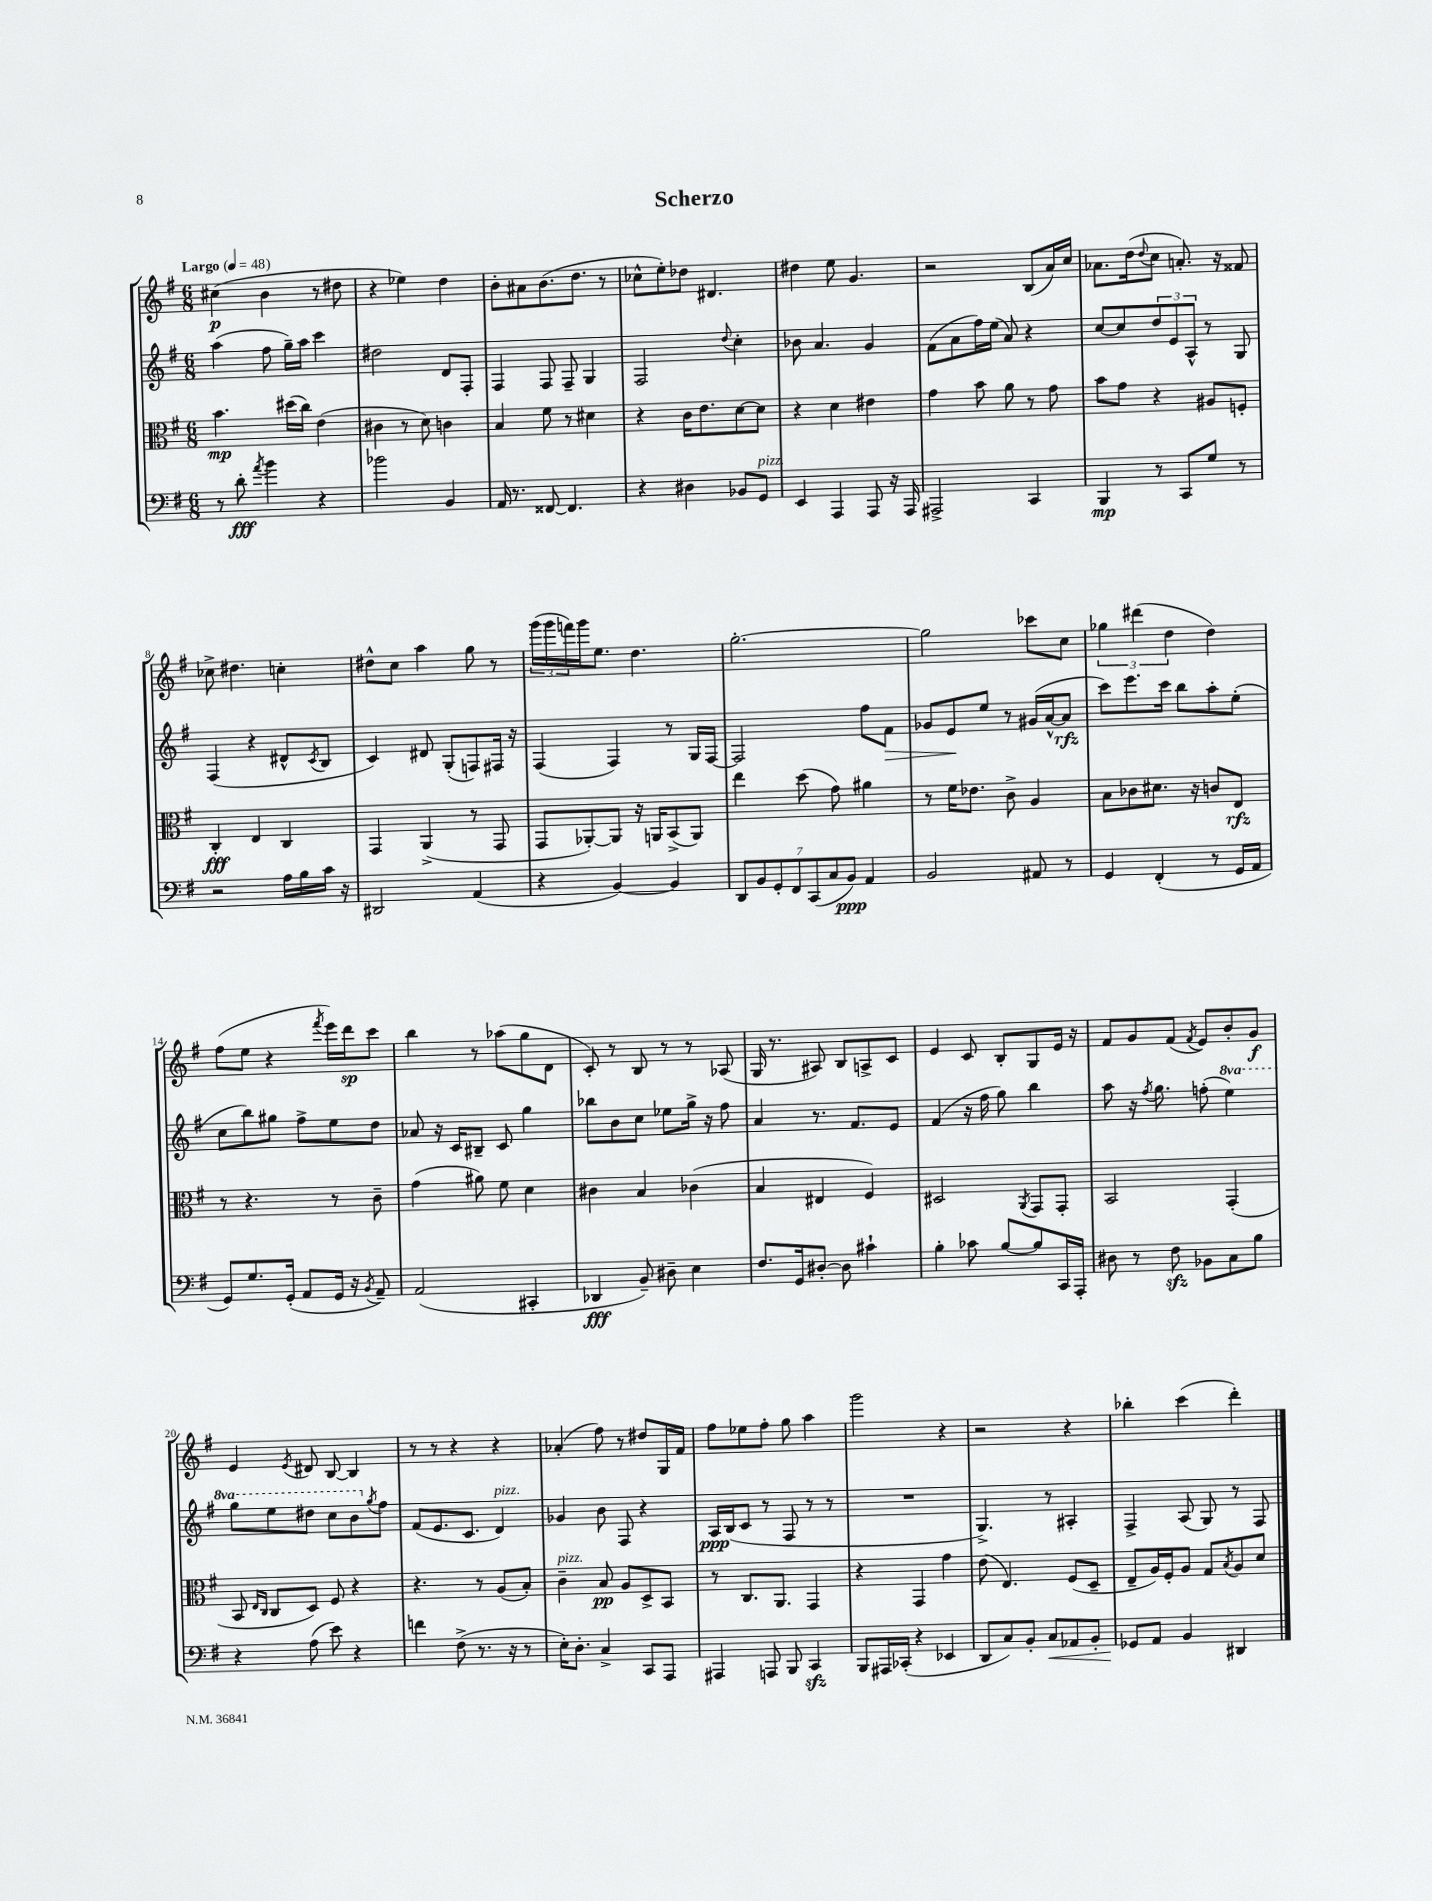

**kern	**dynam	**kern	**dynam	**kern	**dynam	**kern	**dynam
*part4	*part4	*part3	*part3	*part2	*part2	*part1	*part1
*staff4	*staff4	*staff3	*staff3	*staff2	*staff2	*staff1	*staff1
*clefF4	*	*clefC3	*	*clefG2	*	*clefG2	*
*k[f#]	*	*k[f#]	*	*k[f#]	*	*k[f#]	*
*M6/8	*	*M6/8	*	*M6/8	*	*M6/8	*
*MM48	*	*MM48	*	*MM48	*	*MM48	*
=1	=1	=1	=1	=1	=1	=1	=1
!	!	!	!	!	!	!LO:TX:a:B:t=Largo	!
8r	.	4.b\	mp	(4aa\	.	(4cc#X\	p
8d'\	fff	.	.	.	.	.	.
8qa/	.	.	.	.	.	.	.
4b\	.	.	.	8ff#\	.	4b\	.
.	.	(16dd#X\LL	.	16gg~\LL)	.	.	.
.	.	16cc\JJ)	.	16aa\JJ	.	.	.
4r	.	(4e\	.	4ccc\	.	8r	.
.	.	.	.	.	.	8dd#X\	.
=2	=2	=2	=2	=2	=2	=2	=2
2b-X\	.	4c#X\	.	2dd#X\	.	4r	.
.	.	8r	.	.	.	4ee-X\)	.
.	.	8d\)	.	.	.	.	.
4BB/	.	4cn\	.	8d/L	.	4dd\	.
.	.	.	.	8F#'/J	.	.	.
=3	=3	=3	=3	=3	=3	=3	=3
16AA/	.	4B/	.	4F#/	.	8b'\L	.
8.r	.	.	.	.	.	.	.
.	.	.	.	.	.	8a#X\	.
[8FF##X/	.	8f#\	.	8F#/	.	(8.b\	.
4.FF##/]	.	8r	.	8F#~/	.	.	.
.	.	.	.	.	.	8.dd\J	.
.	.	4d#X\	.	4G/	.	.	.
.	.	.	.	.	.	8r	.
=4	=4	=4	=4	=4	=4	=4	=4
4r	.	4r	.	2F#/	.	8cc-X^^\L	.
.	.	.	.	.	.	8ee'\)	.
4D#X\	.	16c\KL	.	.	.	8dd-X\J	.
.	.	8.e\	.	.	.	.	.
.	.	.	.	.	.	4.d#X/	.
.	.	.	.	8qqdd/	.	.	.
8BB-X/L	.	[8d\	.	4cc'\	.	.	.
!LO:TX:a:i:t=pizz.	!	!	!	!	!	!	!
8GG/J	.	8d\J]	.	.	.	.	.
=5	=5	=5	=5	=5	=5	=5	=5
4EE/	.	4r	.	8b-X\	.	4dd#X\	.
.	.	.	.	4.a/	.	.	.
4AAA/	.	4d\	.	.	.	8ee\	.
.	.	.	.	.	.	4.g/	.
8AAA/	.	4e#X\	.	4g/	.	.	.
16r	.	.	.	.	.	.	.
16AAA/	.	.	.	.	.	.	.
=6	=6	=6	=6	=6	=6	=6	=6
2AAA#X^/	.	4g\	.	(8f#\L	.	2r	.
.	.	.	.	8a\	.	.	.
.	.	8b\	.	16ff#\L)	.	.	.
.	.	.	.	(16ee\JJ	.	.	.
.	.	8a\	.	8a/)	.	.	.
4CC/	.	8r	.	4r	.	(8B/L	.
.	.	8g\	.	.	.	16a/L)	.
.	.	.	.	.	.	16cc/JJ	.
=7	=7	=7	=7	=7	=7	=7	=7
4BBB/	mp	8b\L	.	[8cc/L	.	8.a-X\L	.
.	.	8g\J	.	8cc/]	.	.	.
.	.	.	.	.	.	(16dd\k	.
.	.	.	.	.	.	8qqdd/	.
8r	.	4r	.	12dd/	.	8cc\J	.
.	.	.	.	12e/	.	.	.
8CC/L	.	.	.	.	.	8.an'/)	.
.	.	.	.	12A^^/J	.	.	.
8G/J	.	8A#X/L	.	8r	.	.	.
.	.	.	.	.	.	16r	.
8r	.	8Fn'/J	.	8G/	.	8f##X/	.
!!LO:LB:g=z
=8	=8	=8	=8	=8	=8	=8	=8
2r	.	4C'/	fff	(4F#/	.	8cc-X^\	.
.	.	.	.	.	.	4.dd#X\	.
.	.	4E/	.	4r	.	.	.
16A\LL	.	4C/	.	8d#X^^/L	.	4ccn'\	.
16B\	.	.	.	.	.	.	.
.	.	.	.	8qc/	.	.	.
16c\JJ	.	.	.	8B/J	.	.	.
16r	.	.	.	.	.	.	.
=9	=9	=9	=9	=9	=9	=9	=9
2DD#X/	.	4GG/	.	4c/)	.	8dd#X^^\L	.
.	.	.	.	.	.	8cc\J	.
.	.	(4AA^/	.	8d#X/	.	4aa\	.
.	.	.	.	(8G'/L	.	.	.
(4AA/	.	8r	.	8Fn/)	.	8gg\	.
.	.	8GG/	.	16F#X/Jk	.	8r	.
.	.	.	.	16r	.	.	.
=10	=10	=10	=10	=10	=10	=10	=10
4r	.	8GG/L	.	(4F#/	.	(24ggg\LL	.
.	.	.	.	.	.	24ggg\	.
.	.	.	.	.	.	24fffn\)	.
.	.	[8AA-X'/)	.	.	.	16ggg\J	.
.	.	.	.	.	.	8.ee\J	.
[4BB/)	.	8AA-/J]	.	4F#/)	.	.	.
.	.	16r	.	.	.	4.dd\	.
.	.	16AAn/KL	.	.	.	.	.
4BB/]	.	(8BB^/	.	8r	.	.	.
.	.	8AA/J)	.	16G/LL	.	.	.
.	.	.	.	[16F#/JJ	.	.	.
=11	=11	=11	=11	=11	=11	=11	=11
14DD/L	.	4ee\	.	2F#/]	.	[2.gg'\	.
14BB/	.	.	.	.	.	.	.
14GG'/	.	.	.	.	.	.	.
14FF#/	.	.	.	.	.	.	.
.	.	(8dd\	.	.	.	.	.
(14CC/	.	.	.	.	.	.	.
14C/	.	.	.	.	.	.	.
.	.	8g\)	.	.	.	.	.
14BB/J)	ppp	.	.	.	.	.	.
4AA/	.	4a#X\	.	8ff#\L	.	.	.
!	!	!	!	!	!LO:HP:b	!	!
.	.	.	.	8f#\J	>	.	.
=12	=12	=12	=12	=12	=12	=12	=12
2BB/	.	8r	.	8g-X/L	.	2gg\]	.
.	.	16f#\KL	.	8e/	.	.	.
.	.	8.e-X\J	.	.	.	.	.
.	.	.	.	8ee/J	]	.	.
.	.	8c^\	.	8r	.	.	.
8AA#X/	.	4A/	.	(16g#X/LL	.	8ccc-X\L	.
.	.	.	.	[16a^^/J	.	.	.
8r	.	.	.	8a/J]	rfz	8cc\J	.
=13	=13	=13	=13	=13	=13	=13	=13
4GG/	.	8B\L	.	8ccc\L)	.	6gg-X\	.
.	.	8c-X\	.	8.eee\	.	.	.
.	.	.	.	.	.	(6ddd#X\	.
(4FF#'/	.	8.d#X\J	.	.	.	.	.
.	.	.	.	16ccc\Jk	.	.	.
.	.	.	.	.	.	6dd\	.
.	.	.	.	8bb\L	.	.	.
.	.	16r	.	.	.	.	.
8r	.	8cn/L	.	8aa'\	.	4dd\)	.
16GG/LL	.	8E/J	rfz	(8ee'\J	.	.	.
16AA/JJ	.	.	.	.	.	.	.
!!LO:LB:g=z
=14	=14	=14	=14	=14	=14	=14	=14
8GG/L)	.	8r	.	8cc\L	.	(8ff#\L	.
8.G/	.	4.r	.	8bb\)	.	8ee\J	.
.	.	.	.	8gg#X\J	.	4r	.
(16GG'/Jk	.	.	.	.	.	.	.
8AA/L	.	.	.	8ff#^\L	.	.	.
.	.	.	.	.	.	8qfff#/	.
16GG/Jk	.	8r	.	8ee\	.	16eee\LL)	.
16r	.	.	.	.	.	16ddd\J	sp
8qBB/	.	.	.	.	.	.	.
8AA~/)	.	8c~\	.	8dd\J	.	8ccc\J	.
=15	=15	=15	=15	=15	=15	=15	=15
(2AA/	.	(4g\	.	8a-X/	.	4bb\	.
.	.	.	.	16r	.	.	.
.	.	.	.	16c/KL	.	.	.
.	.	8a#X\)	.	8B#X~/J	.	8r	.
.	.	8f#\	.	8c/	.	(8aa-X\L	.
4CC#X'/	.	4d\	.	4gg\	.	8gg\	.
.	.	.	.	.	.	8d\J	.
=16	=16	=16	=16	=16	=16	=16	=16
4DD-X/	fff	4c#X\	.	8bb-X\L	.	8c'/)	.
.	.	.	.	8b\	.	8r	.
8BB~/)	.	4B/	.	8cc\J	.	8B/	.
8D#X~\	.	.	.	8ee-X\L	.	8r	.
4E\	.	(4c-X\	.	16gg^\Jk	.	8r	.
.	.	.	.	16r	.	.	.
.	.	.	.	8ff#\	.	(8A-X/	.
=17	=17	=17	=17	=17	=17	=17	=17
8.F#/L	.	4B/	.	4a/	.	16G/	.
.	.	.	.	.	.	8.r	.
16GG/k	.	.	.	.	.	.	.
[8D#X'/J	.	4E#X/	.	8.r	.	8A#X/)	.
8D#\]	.	.	.	.	.	8B/L	.
.	.	.	.	8.f#/L	.	.	.
4c#X`\	.	4F#/)	.	.	.	8An^/	.
.	.	.	.	8e/J	.	8c/J	.
=18	=18	=18	=18	=18	=18	=18	=18
4B'\	.	2D#X/	.	(4f#/	.	4e/	.
8c-X\	.	.	.	16r	.	8c/	.
.	.	.	.	16ff#\	.	.	.
[8B/L	.	.	.	8gg\)	.	8B'/L	.
.	.	8qAA/	.	.	.	.	.
8B/]	.	8GG/L	.	4bb\	.	8G/	.
16CC/L	.	8GG'/J	.	.	.	16e/Jk	.
16AAA'/JJ	.	.	.	.	.	16r	.
=19	=19	=19	=19	=19	=19	=19	=19
8D#X\	.	2BB/	.	8aa\	.	8f#/L	.
8r	.	.	.	16r	.	8g/	.
.	.	.	.	8qff#/	.	.	.
.	.	.	.	8.gg\	.	.	.
8F#zz\	.	.	.	.	.	(8f#/J	.
.	.	.	.	.	.	8qf#/	.
8BB-X\L	.	.	.	(8ffn'\	.	8e/L)	.
*	*	*	*	*8va	*	*	*
8C\	.	(4GG'/	.	4eee\)	.	8b'/	.
8B\J	.	.	.	.	.	8g/J	f
!!LO:LB:g=z
=20	=20	=20	=20	=20	=20	=20	=20
4r	.	8BB/	.	8ggg\L	.	4e/	.
.	.	16qqE/LL	.	.	.	.	.
.	.	16qqC/JJ	.	.	.	.	.
.	.	8C/L	.	8eee\	.	.	.
.	.	.	.	.	.	8qe/	.
(8A\	.	8D/J)	.	8ddd#X\J	.	8d#X/	.
8e\)	.	8F#/	.	8ccc\L	.	[8B/	.
4r	.	4r	.	8bb\	.	4B/]	.
*	*	*	*	*X8va	*	*	*
.	.	.	.	8qgg/	.	.	.
.	.	.	.	8ff#\J	.	.	.
=21	=21	=21	=21	=21	=21	=21	=21
4fn\	.	4.r	.	(8f#/L	.	8r	.
.	.	.	.	8.e/	.	8r	.
(8F#^\	.	.	.	.	.	4r	.
.	.	.	.	8.c/J	.	.	.
8.r	.	8r	.	.	.	.	.
!	!	!	!	!LO:TX:a:i:t=pizz.	!	!	!
.	.	(8A/L	.	4d/)	.	4r	.
16r	.	.	.	.	.	.	.
8r	.	8B'/J)	.	.	.	.	.
=22	=22	=22	=22	=22	=22	=22	=22
!	!	!LO:TX:a:i:t=pizz.	!	!	!	!	!
16E'\KL)	.	4c~\	.	4g-X/	.	(4a-X'/	.
8.D'\J	.	.	.	.	.	.	.
4C^/	.	8B/	pp	8b\	.	8ff#\)	.
.	.	8A/L	.	8F#/	.	8r	.
8CC/L	.	8D^/	.	4r	.	8dd#X/L	.
8AAA/J	.	8BB/J	.	.	.	16G/L	.
.	.	.	.	.	.	16f#/JJ	.
=23	=23	=23	=23	=23	=23	=23	=23
4AAA#X/	.	8r	.	16A/LL	ppp	8ff#\L	.
.	.	.	.	(16B/J	.	.	.
.	.	8.C/L	.	8c/J	.	8ee-X\	.
8AAAn/	.	.	.	8r	.	8ff#'\J	.
.	.	8.AA/J	.	.	.	.	.
8BBB/	.	.	.	8F#/	.	8gg\	.
4CCzz/	.	4GG/	.	8r	.	4aa\	.
.	.	.	.	8r	.	.	.
=24	=24	=24	=24	=24	=24	=24	=24
8BBB/L	.	4r	.	2.r	.	2ggg\	.
16AAA#X/L	.	.	.	.	.	.	.
(16CC-X'/JJ	.	.	.	.	.	.	.
4r	.	4GG/	.	.	.	.	.
4EE-X/	.	4g\	.	.	.	4r	.
=25	=25	=25	=25	=25	=25	=25	=25
8DD/L	.	(8e\	.	4.G^/)	.	2r	.
8C/)	.	4.E/)	.	.	.	.	.
8BB'/J	.	.	.	.	.	.	.
!	!LO:HP:b	!	!	!	!	!	!
8C/L	<	.	.	8r	.	.	.
8AA-X/	.	(8F#/L	.	4A#X'/	.	4r	.
8BB'/J	.	8D~/J	.	.	.	.	.
=26	=26	=26	=26	=26	=26	=26	=26
8GG-X/L	.	8E~/L	.	4F#^/	.	4bb-X'\	.
8AA/J	[	16A/L)	.	.	.	.	.
.	.	16F#'/J	.	.	.	.	.
4BB/	.	8A/J	.	(8A/	.	(4ccc\	.
.	.	8G/L	.	8G/)	.	.	.
.	.	8qB/	.	.	.	.	.
4DD#X/	.	8A/	.	8r	.	4ddd'\)	.
.	.	8d/J	.	8F#/	.	.	.
==	==	==	==	==	==	==	==
*-	*-	*-	*-	*-	*-	*-	*-
